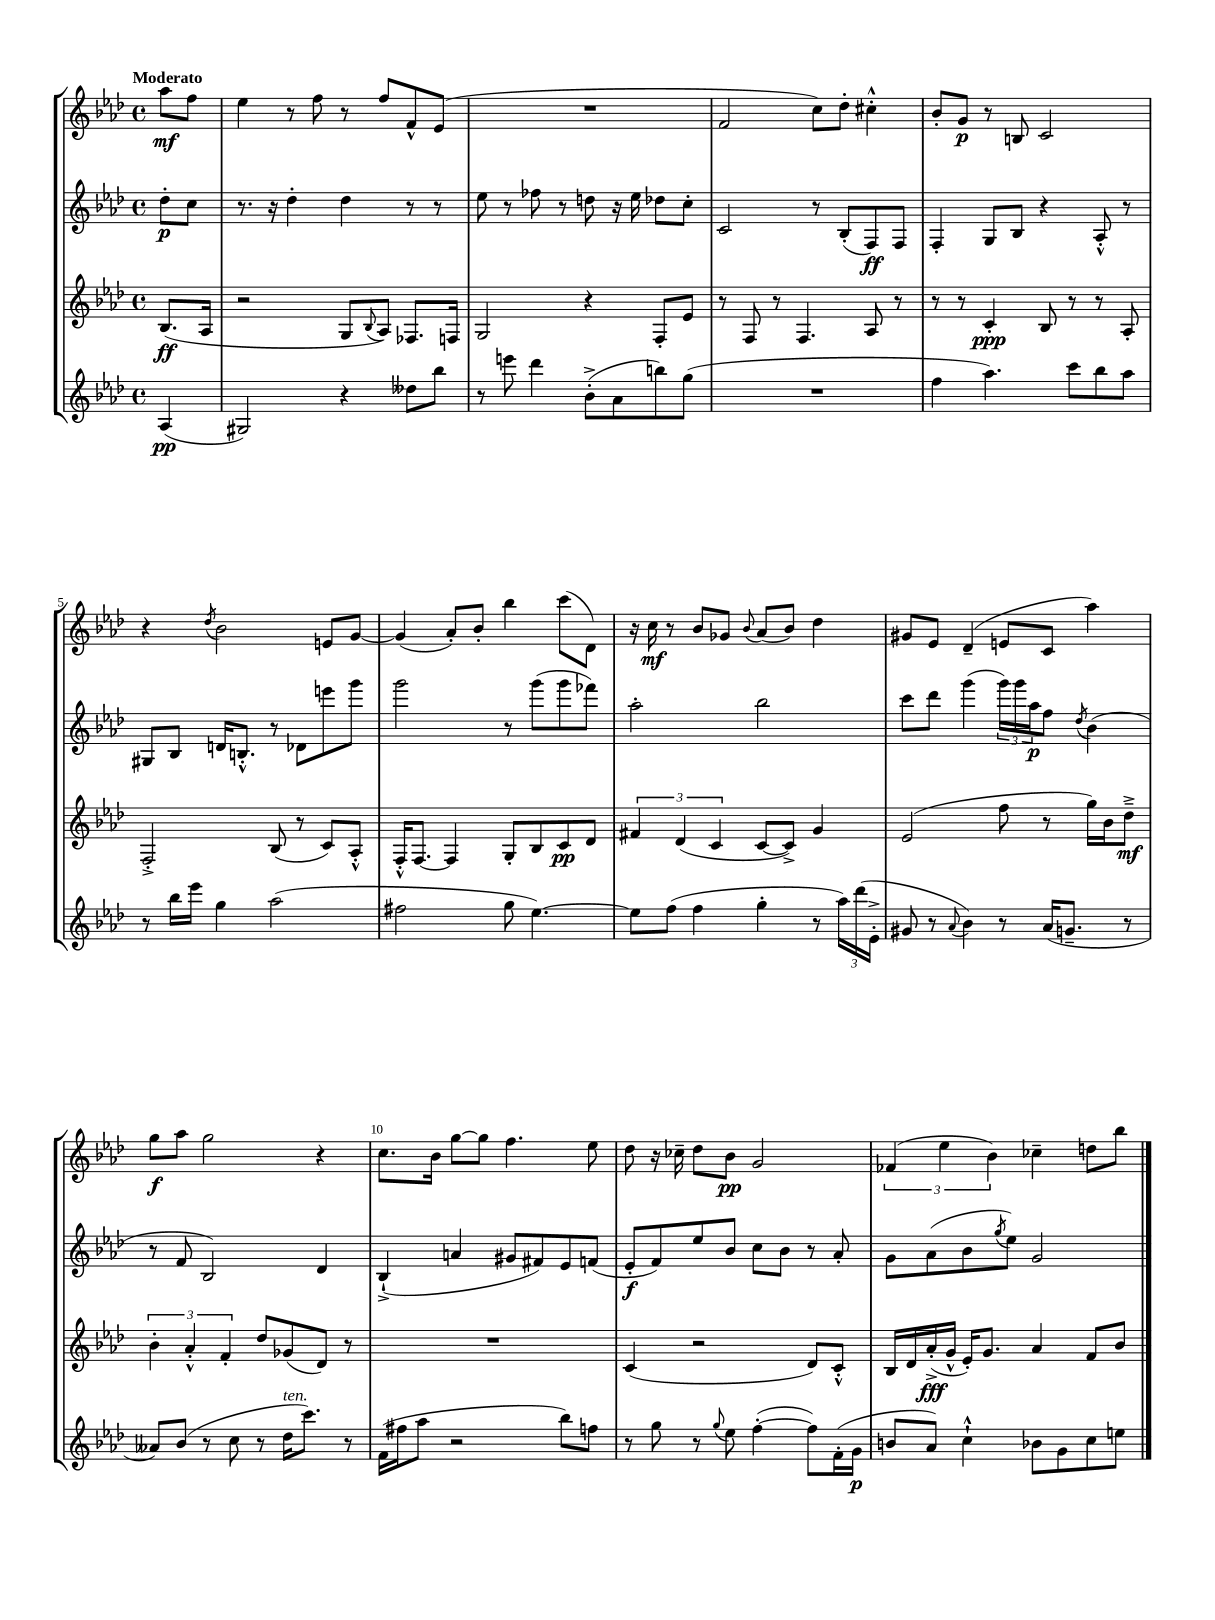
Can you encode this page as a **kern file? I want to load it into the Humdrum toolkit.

**kern	**kern	**kern	**kern
*staff4	*staff3	*staff2	*staff1
*clefG2	*clefG2	*clefG2	*clefG2
*k[b-e-a-d-]	*k[b-e-a-d-]	*k[b-e-a-d-]	*k[b-e-a-d-]
*M4/4	*M4/4	*M4/4	*M4/4
*met(c)	*met(c)	*met(c)	*met(c)
(4A-	(8.B-	8dd-'	8aa-
.	.	8cc	8ff
.	16A-	.	.
=	=	=	=
2G#)	2r	8.r	4ee-
.	.	16r	.
.	.	4dd-'	8r
.	.	.	8ff
4r	8G	4dd-	8r
.	8qqB-	.	.
.	8A-)	.	8ff
8dd--	8.F-	8r	8f^^
8bb-	.	8r	(8e-
.	16F	.	.
=	=	=	=
8r	2G	8ee-	1r
8eee	.	8r	.
4ddd-	.	8ff-	.
.	.	8r	.
(8b-'^	4r	8dd	.
8a-	.	16r	.
.	.	16ee-	.
8bb)	8F'	8dd-	.
(8gg	8e-	8cc'	.
=	=	=	=
1r	8r	2c	2f
.	8F	.	.
.	8r	.	.
.	4.F	.	.
.	.	8r	8cc)
.	.	(8B-'	8dd-'
.	8A-	8F)	4cc#'^^
.	8r	8F	.
=	=	=	=
4ff	8r	4F'	8b-'
.	8r	.	8g
4.aa-)	4c'	8G	8r
.	.	8B-	8B
.	8B-	4r	2c
8ccc	8r	.	.
8bb-	8r	8A-'^^	.
8aa-	8A-'	8r	.
=	=	=	=
8r	2F'^	8G#	4r
16bb-	.	8B-	.
16eee-	.	.	.
.	.	.	8qdd-
4gg	.	16d	2b-
.	.	8.B'^^	.
(2aa-	(8B-	8r	.
.	8r	8d-	.
.	8c)	8eee	8e
.	8A-'^^	8ggg	[8g
=	=	=	=
2ff#	16F'^^	2ggg	(4g]
.	[8.F	.	.
.	4F]	.	8a-')
.	.	.	8b-'
8gg	8G'	8r	4bb-
[4.ee-)	8B-	(8ggg	.
.	8c	8ggg	(8ccc
.	8d-	8fff-)	8d-)
=	=	=	=
8ee-]	6f#	2aa-'	16r
.	.	.	16cc
(8ff	.	.	8r
.	(6d-	.	.
4ff	.	.	8b-
.	6c	.	.
.	.	.	8g-
.	.	.	8qqb-
4gg'	[8c	2bb-	(8a-
.	8c^])	.	8b-)
8r	4g	.	4dd-
24aa-)	.	.	.
(24ddd-	.	.	.
24e-'^	.	.	.
=	=	=	=
8g#	(2e-	8ccc	8g#
8r	.	8ddd-	8e-
8qqa-	.	.	.
4b-)	.	(4ggg	(4d-~
8r	8ff	24ggg)	8e
.	.	24ggg	.
.	.	24aa-	.
(16a-	8r	8ff	8c
8.g~	.	.	.
.	.	8qdd-	.
.	16gg)	(4b-	4aa-)
.	16b-	.	.
8r	8dd-~^	.	.
=	=	=	=
8a--)	6b-'	8r	8gg
(8b-	.	8f	8aa-
.	6a-'^^	.	.
8r	.	2B-)	2gg
.	6f'	.	.
8cc	.	.	.
8r	8dd-	.	.
16dd-	(8g-	.	.
8.ccc)	.	.	.
.	8d-)	4d-	4r
8r	8r	.	.
=	=	=	=
(16f	1r	(4B-`^	8.cc
16ff#	.	.	.
8aa-	.	.	.
.	.	.	16b-
2r	.	4a	[8gg
.	.	.	8gg]
.	.	8g#	4.ff
.	.	8f#)	.
8bb-)	.	8e-	.
8ff	.	(8f	8ee-
=	=	=	=
8r	(4c	8e-'	8dd-
8gg	.	8f)	16r
.	.	.	16cc-~
8r	2r	8ee-	8dd-
8qqgg	.	.	.
8ee-	.	8b-	8b-
([4ff'	.	8cc	2g
.	.	8b-	.
8ff])	8d-)	8r	.
(16f'	8c'^^	8a-'	.
16g	.	.	.
=	=	=	=
8b	16B-	8g	(6f-
.	16d-	.	.
8a-)	(16a-'^	(8a-	.
.	.	.	6ee-
.	16g^^	.	.
4cc`^^	16e-')	8b-	.
.	8.g	.	.
.	.	.	6b-)
.	.	8qgg	.
.	.	8ee-)	.
8b-	4a-	2g	4cc-~
8g	.	.	.
8cc	8f	.	8dd
8ee	8b-	.	8bb-
==	==	==	==
*-	*-	*-	*-
